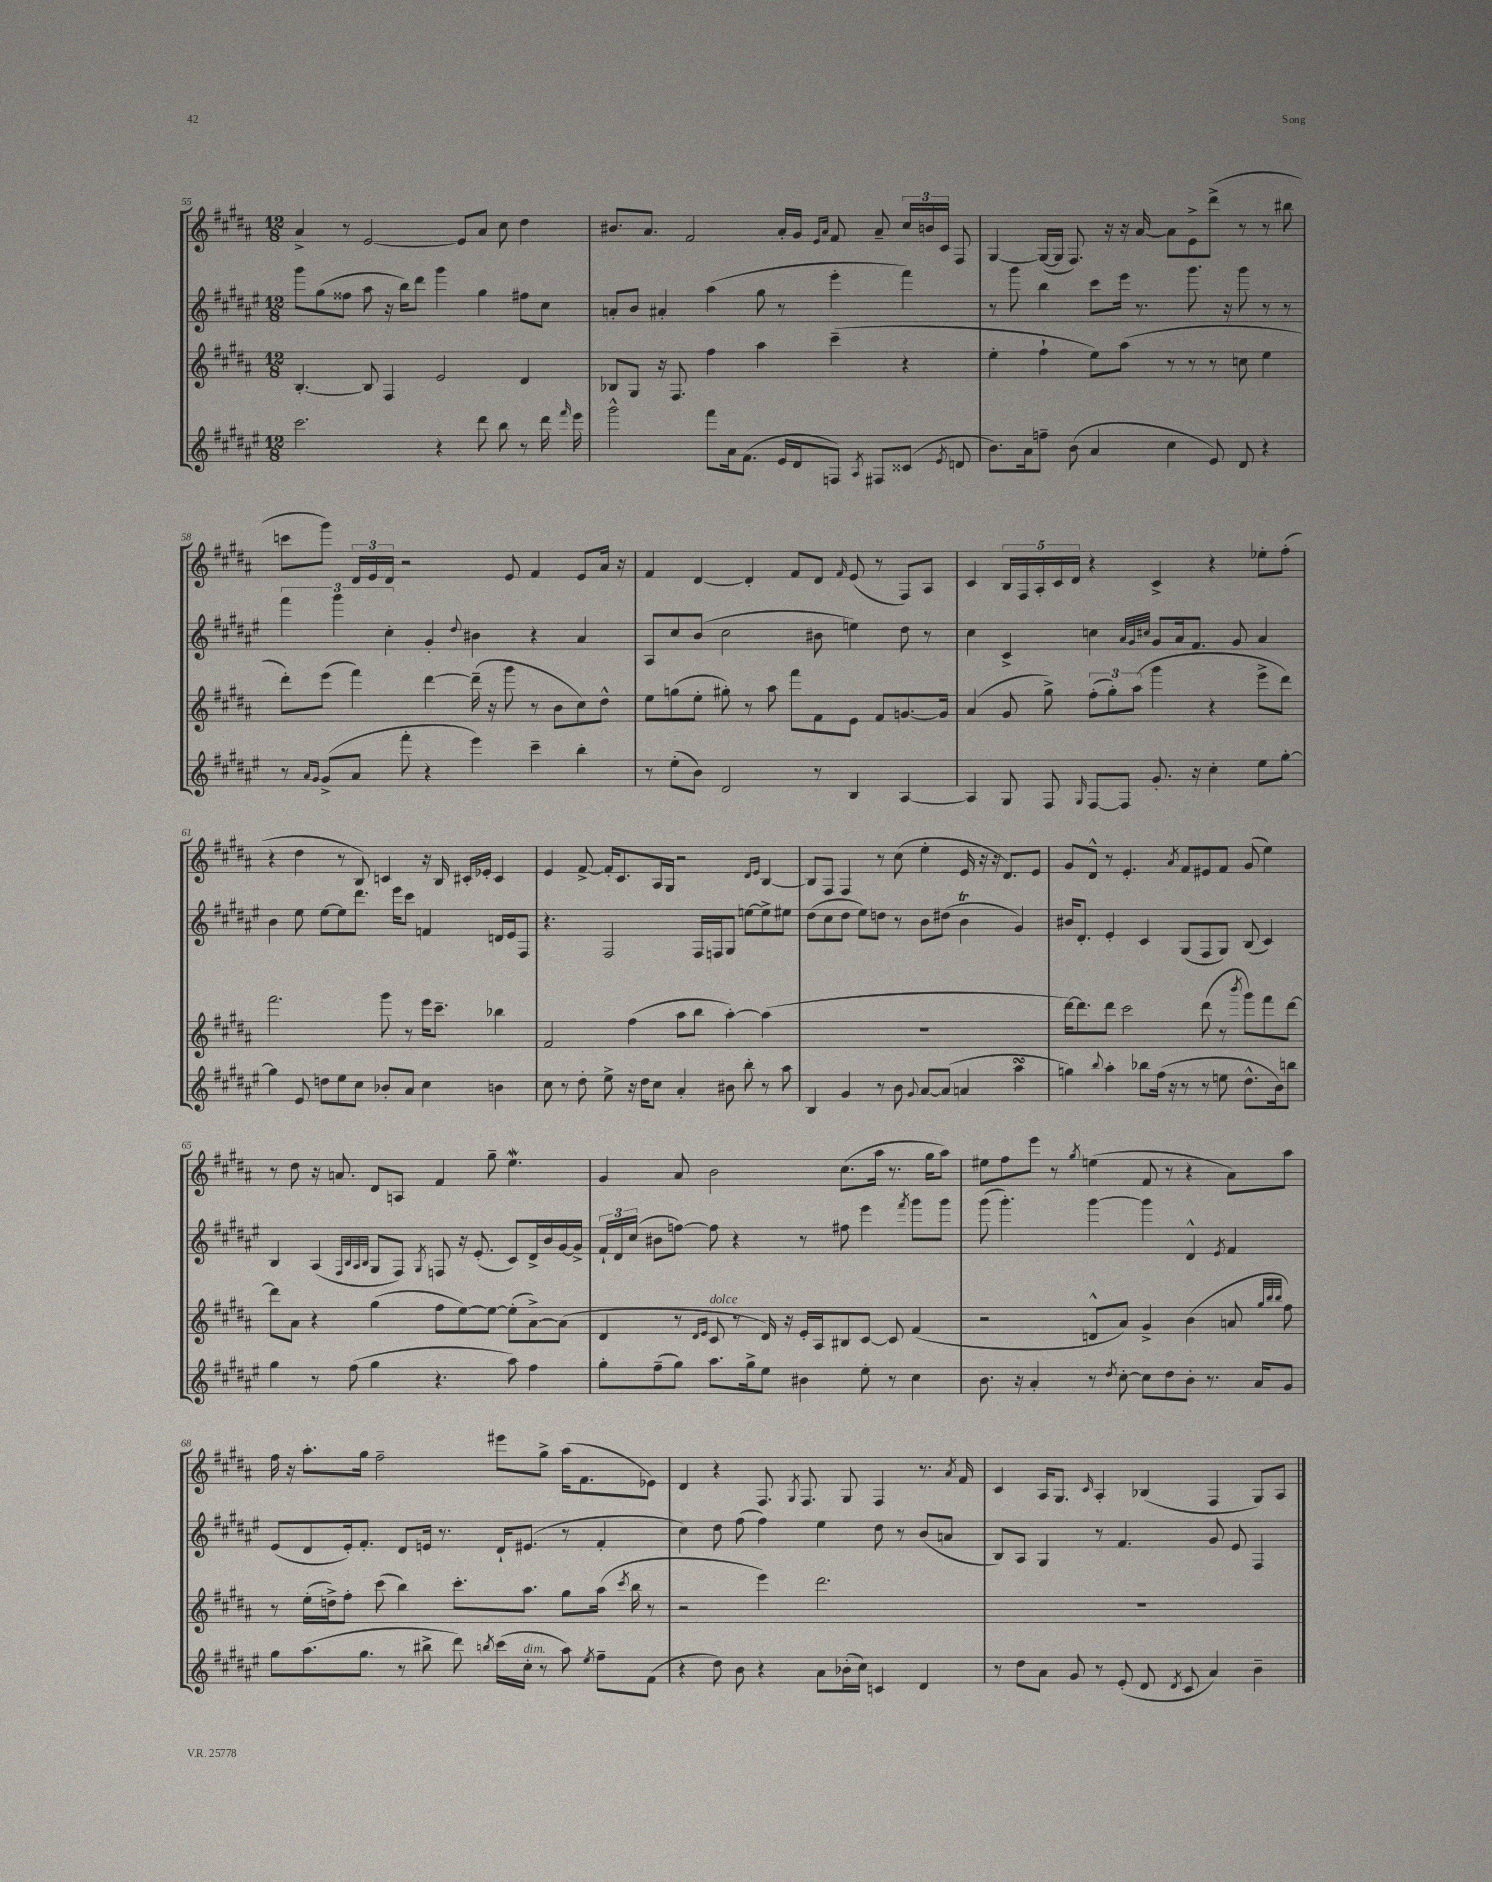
<<
\new StaffGroup <<
\new Staff = "s0" {
    \clef treble \key b \major \numericTimeSignature \time 12/8
    \autoBeamOff ais'4-> r8 e'2~ e'8[ ais'8] cis''8 dis''4 |
    bis'8.[ ais'8.] fis'2 ais'16[-. gis'16] \grace { e'16[ ais'16] } fis'8 ais'8-- \tuplet 3/2 { cis''16[ b'16 cis'16] } fis8 |
    gis4~ gis16[~( gis16] fis8.) r16 r16 ais'16~ ais'8[ e'8-> dis'''8]->( r8 r8 bis''8 |
    c'''8[ gis'''8]) \tuplet 3/2 { dis'16[ e'16 dis'16] } r2 e'8 fis'4 e'8[ ais'16] r16 |
    fis'4 dis'4~ dis'4-. fis'8[ dis'8] \grace { fis'16 } e'8( r8 fis8[) ais8] |
    cis'4 \tuplet 5/4 { b16[ fis16 ais16-. cis'16 dis'16] } r4 cis'4-> r4 ees''8[-. fis''8]-.( |
    r4 dis''4 r8 b8) c'4 r16 b16 cis'16[-. ees'16]-. cis'4 |
    e'4 fis'8~-> fis'16[-. cis'8. ais16 gis16] r2 \grace { dis'16[ e'16] } b4~ |
    b8[ fis8] fis4 r8 cis''8( e''4-. e'16 r16 r16 dis'8.[) e'8] |
    gis'8[ dis'8]-^ r8 e'4.-. \acciaccatura { ais'8 } fis'8[ eis'8 fis'8] gis'8( e''4) |
    r8 dis''8 r16 a'8. dis'8[ a8] fis'4 gis''8-- e''4.\mordent |
    gis'4 ais'8 b'2 cis''8.[( ais''16] r8. gis''16[ ais''8]) |
    eis''8[ fis''8 e'''8] r8 \acciaccatura { gis''8 } e''4( fis'8 r8 r4 ais'8[) ais''8] |
    fis''16 r16 ais''8.[-. gis''16] fis''2-- eis'''8[ gis''8]-> ais''16[( fis'8. ees'8]) |
    dis'4 r4 fis8. \acciaccatura { gis8 } fis8. gis8 fis4 r8. \acciaccatura { ais'8 } fis'16 |
    cis'4 ais16[ gis8.] \grace { cis'16 } ais4-. bes4( fis4 gis8[) ais8] \bar "|." |
}
\new Staff = "s1" {
    \clef treble \key fis \major \numericTimeSignature \time 12/8
    \autoBeamOff gis'''8[ gis''8( fisis''8] ais''8 r16 b''16[) dis'''8] gis'''4 gis''4 fis''8[ cis''8] |
    a'8[-. b'8] ais'4-. ais''4( gis''8 r8 eis'''4-. fis'''4) |
    r8 gis'''8 b''4 cis'''8[ eis'''16] r8. gis'''8. r16 gis'''8 r8 r8 |
    \tuplet 3/2 { fis'''4 gis'''4 cis''4-. } gis'4-. \appoggiatura { dis''8 } bis'4 r4 ais'4 |
    ais8[ cis''8 b'8]( cis''2 bis'8 e''4) dis''8 r8 |
    cis''4 cis'4-> c''4 \grace { ais'32[ gis'32 cis''32] } gis'8[ ais'16 fis'8.] gis'8 ais'4 |
    b'4 eis''8 eis''8[~ eis''8 dis'''8.] eis'''16[ cis'''8] f'4 d'16[ eis'16 fis8] |
    r4. fis2 fis16[ f16 gis8] e''8[~ e''8-> eis''8] |
    dis''8[( cis''8 dis''8] eis''8[) d''8] r8 b'8[ dis''8]( b'4\trill gis'4) |
    bis'16[ dis'8.]-. eis'4-. cis'4 gis8[( fis8 gis8]) b8( cis'4) |
    b4 ais4( \grace { fis32[ b32 ais32 b32] } gis8[ fis8]) \acciaccatura { gis8 } f8 r16 eis'8.-.( cis'8[) dis'16-> b'16 gis'16~ gis'16]-> |
    \tuplet 3/2 { fis'16[-! dis'16 cis''16]( } bis'8[ f''8]~) f''8 r4 r8 fis''8 eis'''4 \acciaccatura { fis'''8 } gis'''8[ gis'''8] |
    gis'''8( gis'''4.-.) gis'''4~ gis'''4 dis'4-^ \acciaccatura { eis'8 } fis'4 |
    eis'8[( dis'8 eis'16-.) fis'8.]-. dis'8[ e'16] r8. dis'16[-! eis'8.]( r8 fis'4-. |
    cis''4) dis''8 fis''8( fis''4) eis''4 dis''8 r8 b'8[( a'8] |
    b8[) ais8] gis4 r8 fis'4. gis'8 eis'8 fis4 \bar "|." |
}
\new Staff = "s2" {
    \clef treble \key b \major \numericTimeSignature \time 12/8
    \autoBeamOff b4.~-. b8 fis4 e'2 dis'4 |
    bes8[ gis8] r16 fis8. fis''4 ais''4 cis'''4--( r4 |
    e''4-. fis''4-! e''8[) ais''8]( r8 r8 r8 c''8 e''4 |
    dis'''8[-.) e'''8]( fis'''4) dis'''4~ dis'''16--( r16 gis'''8 r8 b'8[ cis''8) dis''8]-^ |
    e''8[ g''8( e''8]-. gis''8-.) r8 ais''8 fis'''8[ fis'8 e'8] fis'8[ g'8.~ g'16] |
    ais'4( gis'8 gis''8->) \tuplet 3/2 { fis''8[-.( gis''8-.) ais''8]( } gis'''4 r4 e'''8[-> dis'''8]) |
    fis'''2. gis'''8 r8 e'''16[ cis'''8.]-- bes''4 |
    fis'2 fis''4( ais''8[ b''8] ais''4~-.) ais''4( |
    R1. |
    dis'''16[~) dis'''8. dis'''8] cis'''2 dis'''8( r8 \acciaccatura { b'''8 } gis'''8[) fis'''8 dis'''8]~ |
    dis'''8[ ais'8] r4 gis''4( fis''8[ e''8~) e''8]~ e''8[-.( ais'8~->) ais'8]( |
    dis'4 r8 \grace { dis'16[ e'16] } cis'8^\markup { \italic "dolce" } r8 dis'16) r16 e'16[-. ais16 bis8 cis'8]~ cis'8 fis'4( |
    r2 d'8[-^ ais'8]) gis'4-> b'4( a'8 \grace { gis''32[ b''32 b''32] } fis''8) |
    r8 e''16[-.( d''16->) fis''8]-. cis'''8( b''4) cis'''8.[-. ais''8.] gis''8[ ais''16]( \acciaccatura { cis'''8 } b''16 r8 |
    r2 e'''4) dis'''2. |
    R1. \bar "|." |
}
\new Staff = "s3" {
    \clef treble \key fis \major \numericTimeSignature \time 12/8
    \autoBeamOff cis'''2. r4 dis'''8 b''8 r8 dis'''16 \grace { fis'''16 } eis'''16 |
    gis'''2-^ fis'''8[ ais'16 fis'8.]( eis'16[ dis'16 f8]) \acciaccatura { ais8 } fis8[ cisis'8]( \acciaccatura { eis'8 } d'8 |
    b'8.[) ais'16 f''8]-- b'8( ais'4 cis''4 eis'8) dis'8 r4 |
    r8 \grace { ais'16[ gis'16] } gis'8[->( ais'8] fis'''8-. r4 eis'''4) cis'''4-- b''4-. |
    r8 eis''8[-.( b'8]) dis'2 r8 b4 ais4~ |
    ais4 gis8 fis8 \grace { gis16 } fis8[~ fis8] gis'8.-. r16 cis''4-. eis''8[ gis''8]~-. |
    gis''4 eis'8 d''8[ eis''8 cis''8] bes'8[-. ais'8] cis''4 b'4 |
    cis''8 r8 dis''8-. eis''8-> r16 dis''16[ cis''8] ais'4-. bis'8 b''8-. r8 ais''8 |
    b4 gis'4 r8 b'8 \appoggiatura { gis'8 } ais'8[~ ais'8]( a'4 ais''4\turn |
    g''4) \appoggiatura { b''8 } ais''4-. bes''8[ fis''16]( r16 r8 r8 e''8 dis''8.[-^ b'16) b''8] |
    gis''4 r8 fis''8( gis''4 r4. ais''8) fis''4 |
    gis''8[-. fis''8--( gis''8]) ais''8.[ gis''16-> eis''8] bis'4 eis''8-. r8 cis''4 |
    b'8. r16 ais'4-. r8 \acciaccatura { dis''8 } cis''8~-. cis''8[ dis''8 b'8]-. r8. ais'16[ gis'8] |
    gis''8[ ais''8.( gis''8.] r8 bis''8-> dis'''8) \acciaccatura { b''8 } cis'''16[( cis''16]-.^\markup { \italic "dim." } r8 ais''8) \acciaccatura { eis''8 } fis''8[-- fis'8]( |
    r4 dis''8) b'8 r4 ais'8[ bes'16-.( cis''16]) c'4 dis'4 |
    r8 dis''8[ ais'8] gis'8 r8 eis'8-.( dis'8 \acciaccatura { dis'8 } cis'8 ais'4) b'4-- \bar "|." |
}
>>
>>
\layout { \context { \Score currentBarNumber = #55 } }
